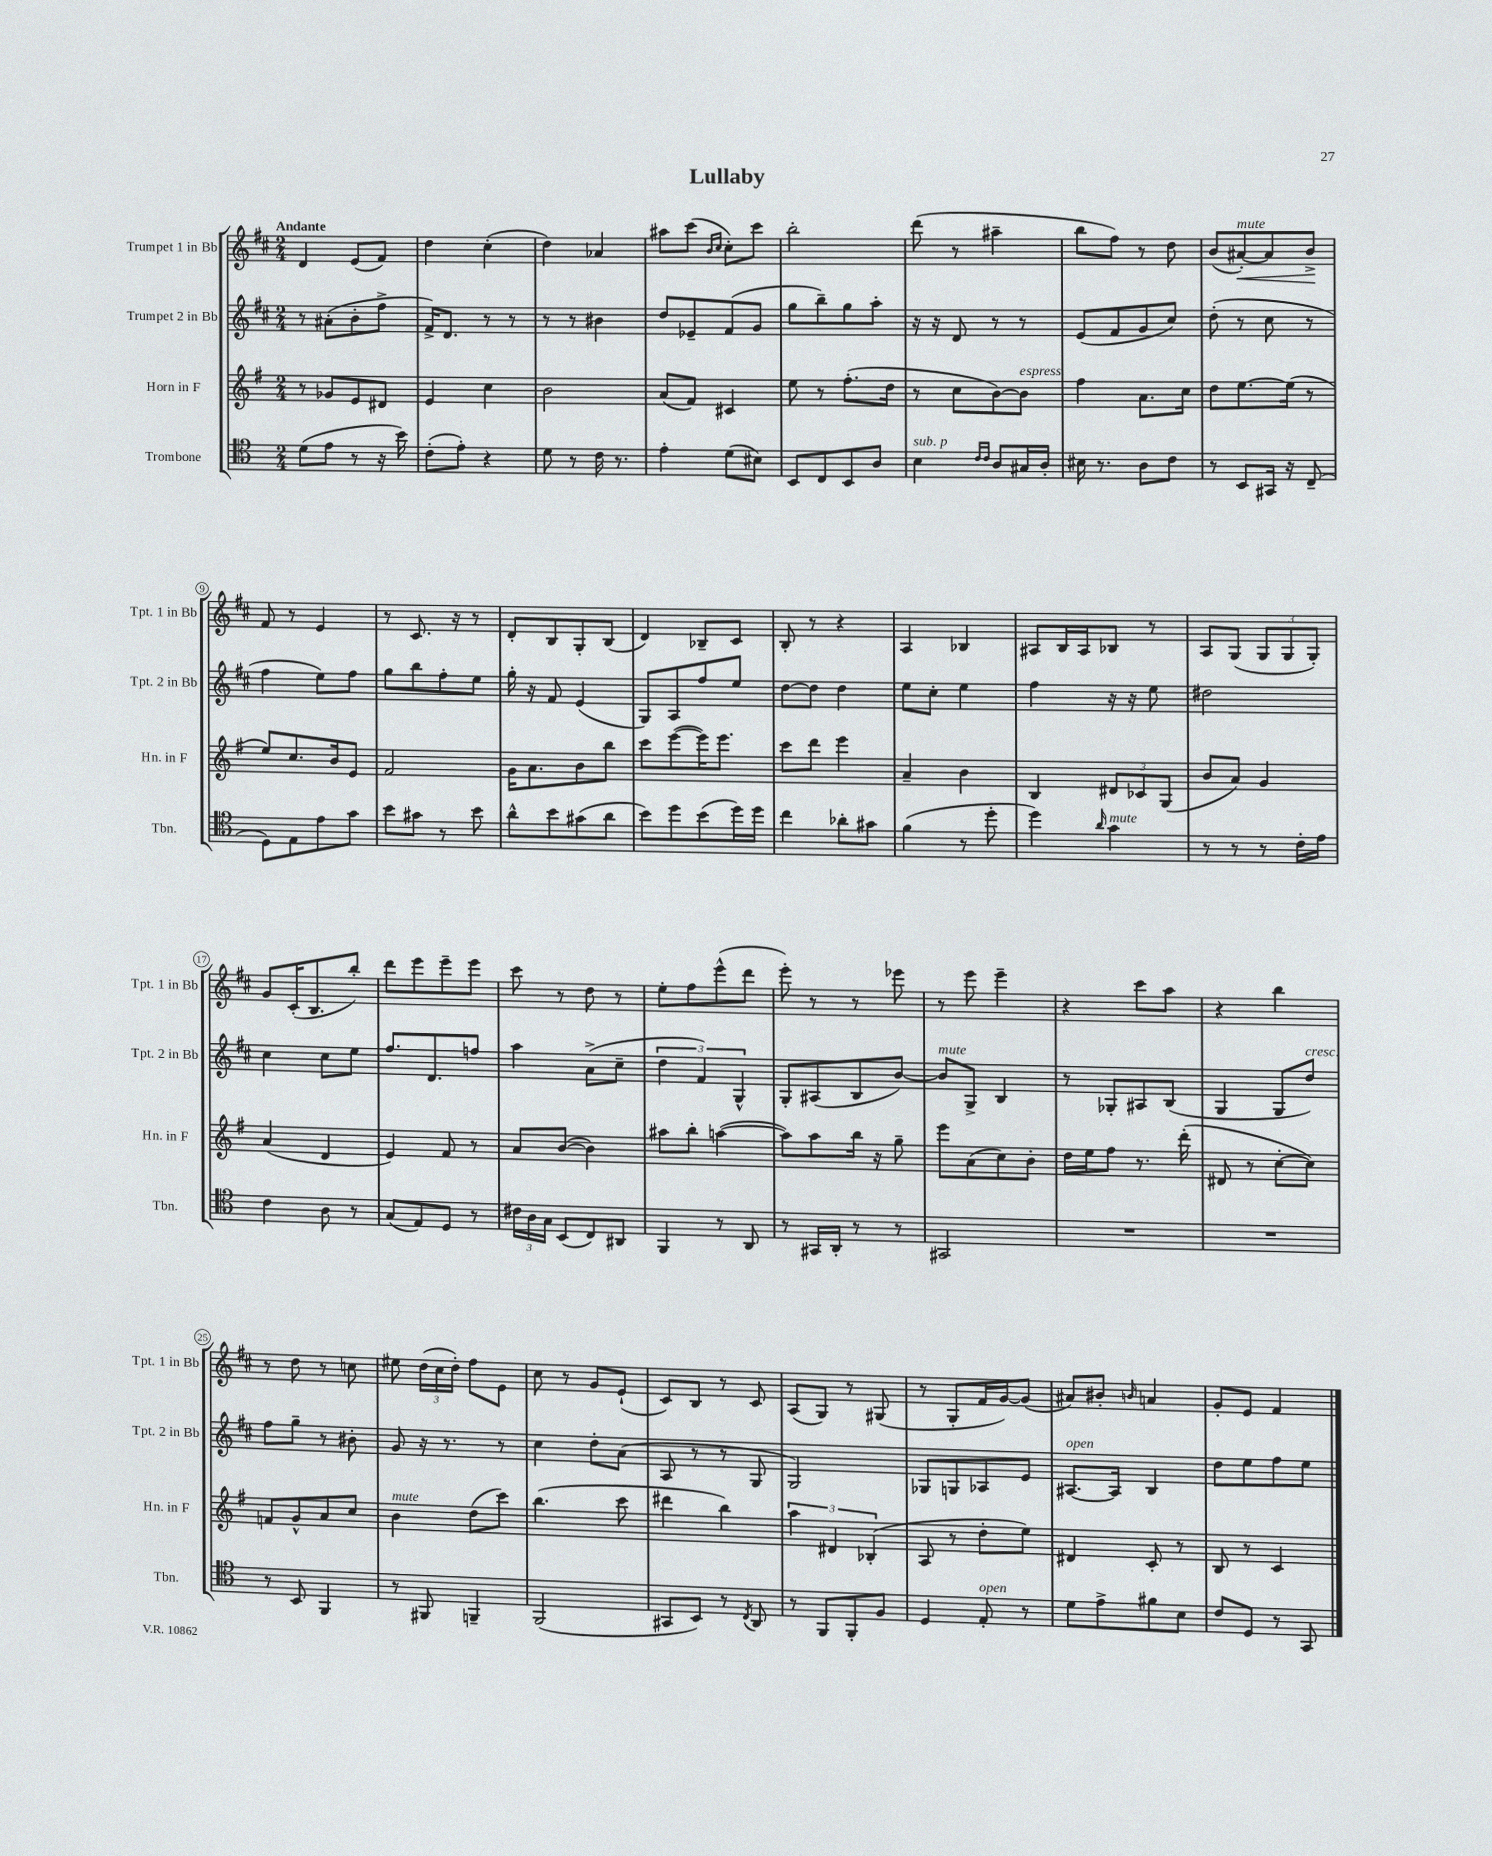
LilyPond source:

\header { title = "Lullaby" }
<<
\new StaffGroup <<
\new Staff = "s0" \with { instrumentName = "Trumpet 1 in Bb" shortInstrumentName = "Tpt. 1 in Bb" } {
    \clef treble \key d \major \numericTimeSignature \time 2/4 \tempo "Andante"
    \autoBeamOff d'4 e'8[( fis'8]) |
    d''4 cis''4-.( |
    d''4) aes'4 |
    ais''8[ cis'''8]( \grace { b'16[ cis''16] } cis''8[-.) cis'''8] |
    b''2-. |
    d'''8( r8 ais''4-- |
    b''8[ fis''8]) r8 d''8 |
    b'8[( ais'8~-.\<^\markup { \italic "mute" }) ais'8 b'8]->\! |
    fis'8 r8 e'4 |
    r8 cis'8. r16 r8 |
    d'8[-. b8 g8-. b8]( |
    d'4) bes8[-- cis'8] |
    b8-. r8 r4 |
    a4 bes4 |
    ais8[ b16 ais16 bes8] r8 |
    a8[ g8]( \tuplet 3/2 { g8[ g8 g8]-.) } |
    g'8[ cis'16-.( b8. b''8]-.) |
    d'''8[ e'''8 e'''8-- e'''8] |
    cis'''8 r8 d''8 r8 |
    e''8[-. fis''8 e'''8-^( d'''8] |
    e'''8-.) r8 r8 ees'''8 |
    r8 e'''8 e'''4-- |
    r4 cis'''8[ a''8] |
    r4 b''4 |
    r8 d''8 r8 c''8 |
    eis''8 \tuplet 3/2 { d''16[( cis''16 d''16]-.) } fis''8[ e'8] |
    cis''8 r8 g'8[ e'8]-!( |
    cis'8[) b8] r8 cis'8 |
    a8[( g8]) r8 gis8( |
    r8 g8[-. fis'16 g'16~) g'8]( |
    ais'8[) bis'8]-. \grace { b'16 } a'4 |
    g'8[-. e'8] fis'4 \bar "|." |
}
\new Staff = "s1" \with { instrumentName = "Trumpet 2 in Bb" shortInstrumentName = "Tpt. 2 in Bb" } {
    \clef treble \key d \major \numericTimeSignature \time 2/4
    \autoBeamOff r8 ais'8[-.( b'8-. fis''8]-> |
    fis'16[->) d'8.] r8 r8 |
    r8 r8 bis'4 |
    d''8[ ees'8-- fis'8( g'8] |
    g''8[ b''8--) g''8 a''8]-. |
    r16 r16 d'8 r8 r8 |
    e'8[( fis'8 g'8 cis''8]) |
    d''8-.( r8 cis''8 r8 |
    fis''4 e''8[) fis''8] |
    g''8[ b''8 fis''8-. e''8] |
    g''16-. r16 fis'8 e'4( |
    g8[) a8 fis''8 e''8] |
    d''8[~ d''8] d''4 |
    e''8[ cis''8]-. e''4 |
    fis''4 r16 r16 e''8 |
    dis''2 |
    cis''4 cis''8[ e''8] |
    fis''8.[ d'8. f''8] |
    a''4 a'8[->( cis''8]-- |
    \tuplet 3/2 { d''4 fis'4) g4-^ } |
    g8[-. ais8( b8 b'8]~) |
    b'8[^\markup { \italic "mute" } g8]-> b4 |
    r8 ges8[-. ais8 b8]( |
    g4 g8[ d''8]^\markup { \italic "cresc." }) |
    fis''8[ g''8]-- r8 bis'8-. |
    g'8 r16 r8. r8 |
    cis''4 d''8[-. a'8]( |
    a8 r8 r8 g8 |
    g2) |
    ges8[ g8 aes8 e'8] |
    ais8.[~^\markup { \italic "open" } ais16] b4 |
    d''8[ e''8 fis''8 e''8] \bar "|." |
}
\new Staff = "s2" \with { instrumentName = "Horn in F" shortInstrumentName = "Hn. in F" } {
    \clef treble \key g \major \numericTimeSignature \time 2/4
    \autoBeamOff r8 ges'8[ e'8 dis'8] |
    e'4 c''4 |
    b'2 |
    a'8[( fis'8]) cis'4 |
    e''8 r8 fis''8.[-.( d''16] |
    r8 c''8[ b'8~) b'8]^\markup { \italic "espress." } |
    fis''4 a'8.[ c''16] |
    d''8[ e''8.~ e''16]( r8 |
    e''8[) c''8. b'16 e'8] |
    fis'2 |
    g'16[ a'8. b'8 b''8] |
    c'''8[ e'''8~( e'''16) e'''8.] |
    c'''8[ d'''8] e'''4 |
    a'4-- b'4 |
    b4 \tuplet 3/2 { dis'8[ ces'8 g8]( } |
    b'8[ a'8]) g'4 |
    a'4( d'4 |
    e'4) fis'8 r8 |
    a'8[ b'8]~( b'4) |
    ais''8[ b''8]-. a''4~( |
    a''8[) a''8 b''16] r16 g''8-- |
    e'''8[ a'8( c''8) b'8]-. |
    d''16[ e''16 fis''8] r8. d'''16-.( |
    dis'8 r8 c''8[~-. c''8]) |
    f'8[ g'8-^ a'8 c''8] |
    b'4^\markup { \italic "mute" } d''8[( c'''8]) |
    b''4.( c'''8 |
    dis'''4 b''4) |
    \tuplet 3/2 { a''4 dis'4 bes4-.( } |
    a8 r8 d''8[-. e''8]) |
    dis'4 c'8-. r8 |
    b8 r8 c'4 \bar "|." |
}
\new Staff = "s3" \with { instrumentName = "Trombone" shortInstrumentName = "Tbn." } {
    \clef tenor \key c \major \numericTimeSignature \time 2/4
    \autoBeamOff d'8[( e'8] r8 r16 b'16) |
    c'8[-.( e'8]-.) r4 |
    d'8 r8 c'16 r8. |
    e'4-. d'8[( bis8]) |
    b,8[ c8 b,8 a8] |
    b4^\markup { \italic "sub. p" } \grace { c'16[ c'16] } a8[ gis16 a16]-. |
    bis16 r8. a8[ c'8] |
    r8 b,8[ gis,16] r16 c8--( |
    d8[) e8 e'8 g'8] |
    b'8[ gis'8] r8 b'8 |
    a'8[-^ b'8 gis'8( a'8] |
    b'8[) d''8 b'8( d''16) d''16] |
    c''4 aes'8[-. gis'8] |
    f'4( r8 d''8-. |
    d''4) \grace { a'16 } g'4^\markup { \italic "mute" } |
    r8 r8 r8 c'16[-. e'16] |
    c'4 a8 r8 |
    g8[( e8) d8] r8 |
    \tuplet 3/2 { cis'16[ a16 g16] } b,8[( c8) ais,8] |
    f,4 r8 a,8 |
    r8 gis,16[ a,16]-. r8 r8 |
    gis,2 |
    R2 |
    R2 |
    r8 b,8 f,4 |
    r8 fis,8 f,4-- |
    f,2( |
    gis,8[ b,8]) r8 \acciaccatura { c8 } a,8 |
    r8 f,8[ f,8-. f8] |
    d4 e8-.^\markup { \italic "open" } r8 |
    d'8[ e'8-> fis'8 b8] |
    c'8[ d8] r8 g,8 \bar "|." |
}
>>
>>
\layout { \context { \Score \override BarNumber.stencil = #(make-stencil-circler 0.1 0.3 ly:text-interface::print) } }
